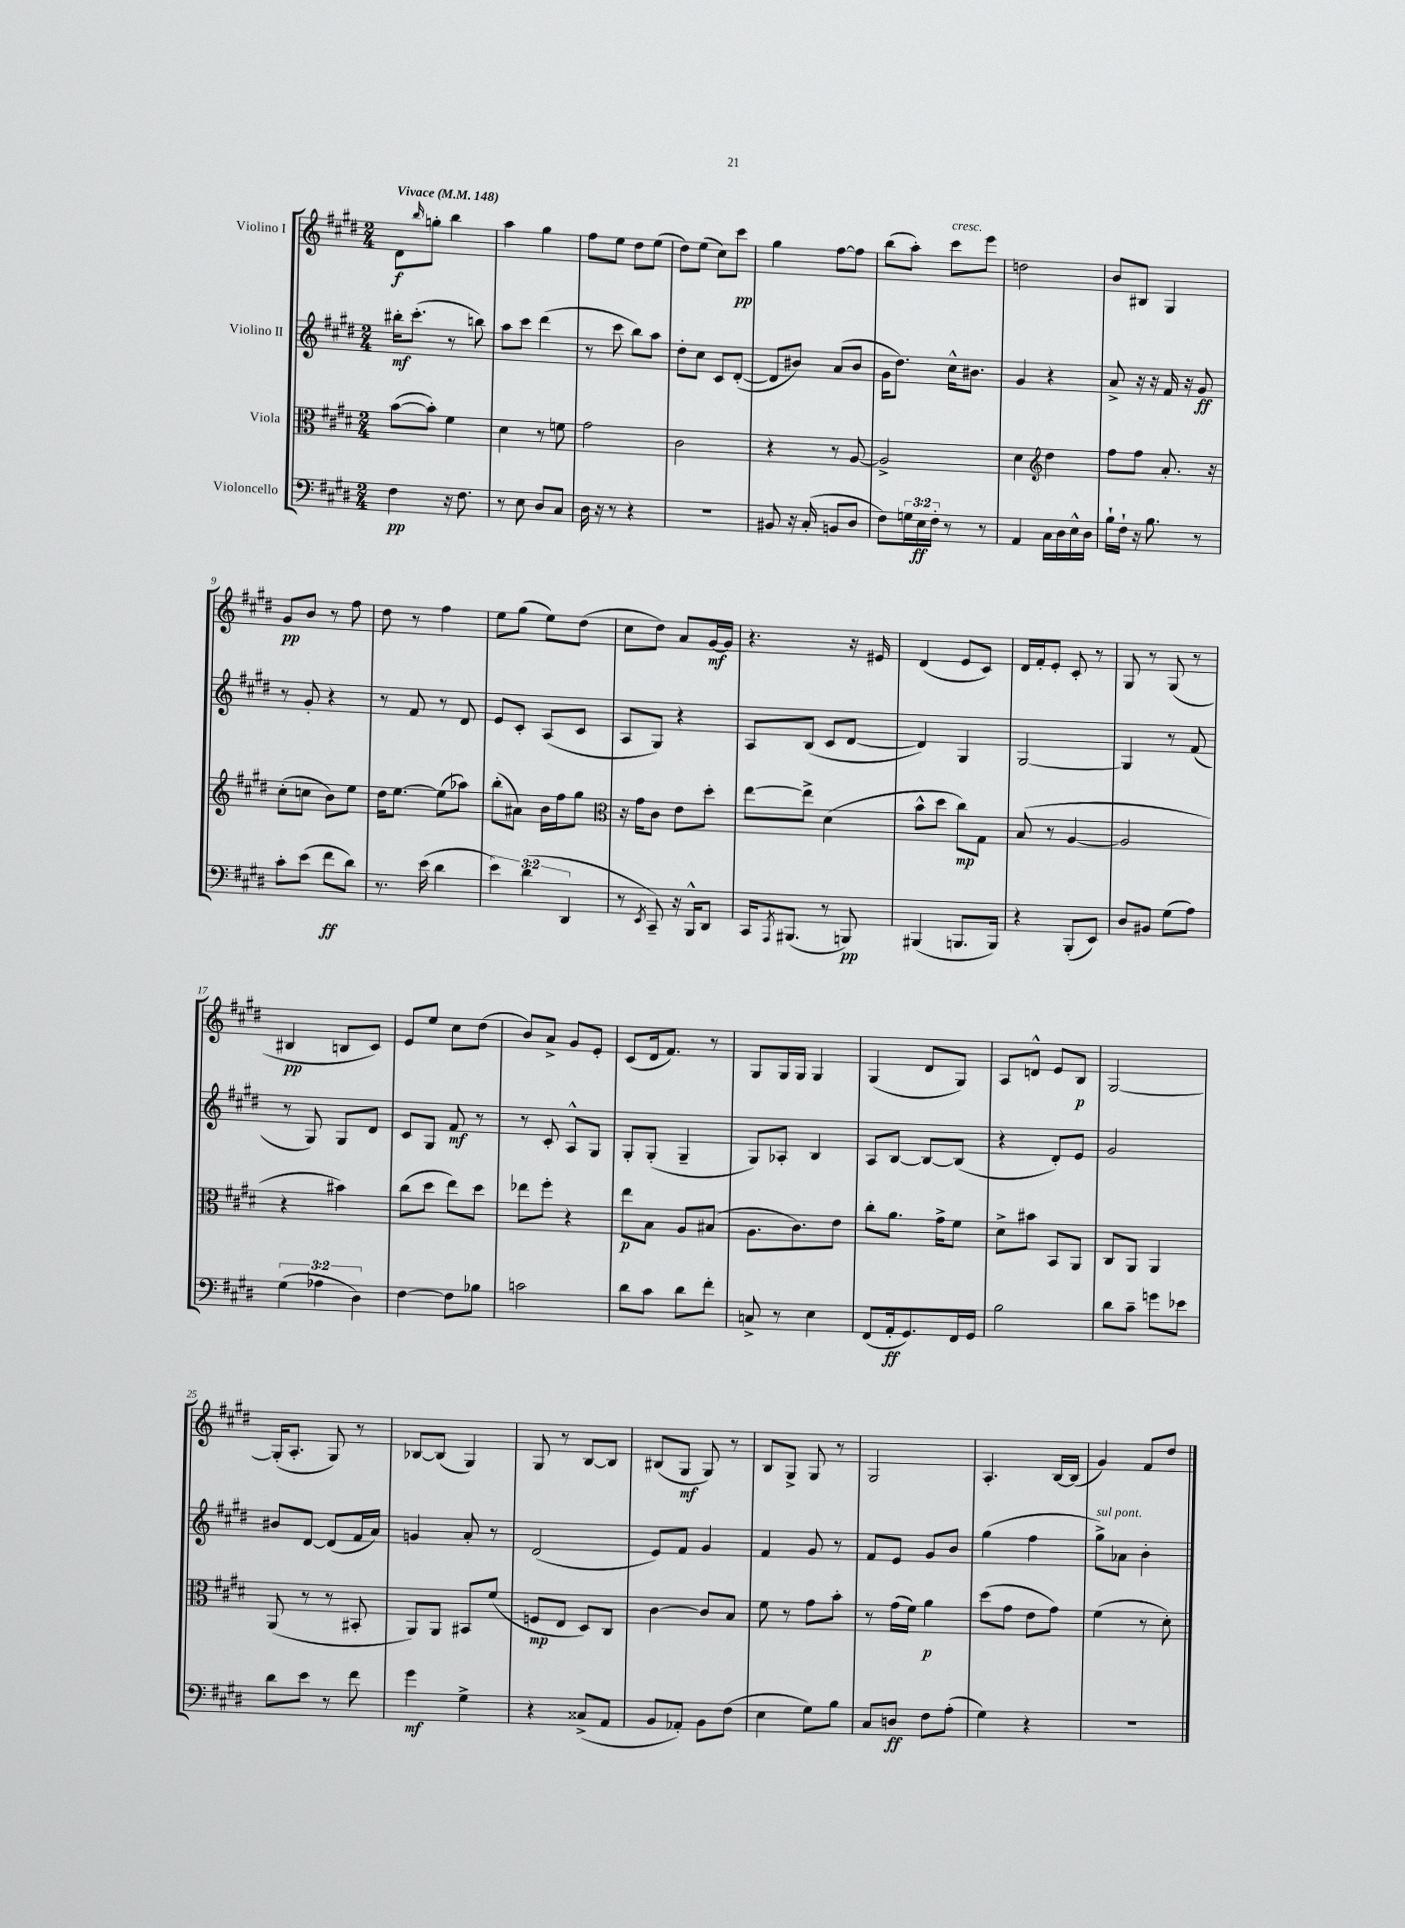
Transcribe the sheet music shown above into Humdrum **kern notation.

**kern	**dynam	**kern	**dynam	**kern	**dynam	**kern	**dynam
*part4	*part4	*part3	*part3	*part2	*part2	*part1	*part1
*staff4	*staff4	*staff3	*staff3	*staff2	*staff2	*staff1	*staff1
*I"Violoncello	*	*I"Viola	*	*I"Violino II	*	*I"Violino I	*
*clefF4	*	*clefC3	*	*clefG2	*	*clefG2	*
*k[f#c#g#d#]	*	*k[f#c#g#d#]	*	*k[f#c#g#d#]	*	*k[f#c#g#d#]	*
*M2/4	*	*M2/4	*	*M2/4	*	*M2/4	*
*MM148	*	*MM148	*	*MM148	*	*MM148	*
=1	=1	=1	=1	=1	=1	=1	=1
!	!	!	!	!	!	!LO:TX:a:B:t=Vivace	!
4F#\	pp	([8b\L	.	16bb#X'\KL	mf	8d#\L	f
.	.	.	.	(8.ccc#'\J	.	.	.
.	.	.	.	.	.	16qqbb/	.
.	.	8b'\J])	.	.	.	8ggn'\J	.
16r	.	4f#\	.	8r	.	4bb\	.
8.F#\	.	.	.	.	.	.	.
.	.	.	.	8bbn\)	.	.	.
=2	=2	=2	=2	=2	=2	=2	=2
8r	.	4d#\	.	8aa\L	.	4aa\	.
8E\	.	.	.	8ccc#\J	.	.	.
8D#/L	.	8r	.	(4ddd#\	.	4gg#\	.
8C#/J	.	8fn\	.	.	.	.	.
=3	=3	=3	=3	=3	=3	=3	=3
16D#\	.	2g#\	.	8r	.	8ff#\L	.
16r	.	.	.	.	.	.	.
8r	.	.	.	8ccc#\	.	8ee\J	.
4r	.	.	.	8bb\L)	.	8dd#\L	.
.	.	.	.	8aa\J	.	(8ee\J	.
=4	=4	=4	=4	=4	=4	=4	=4
2r	.	2c#\	.	8dd#'\L	.	8dd#\L)	.
.	.	.	.	8cc#\J	.	(8ee\J	.
.	.	.	.	8c#/L	.	8cc#\L)	.
.	.	.	.	([8d#'/J	.	8ccc#\J	pp
=5	=5	=5	=5	=5	=5	=5	=5
8BB#X/	.	4r	.	8d#/L]	.	4gg#\	.
16r	.	.	.	8b#X/J)	.	.	.
(16C#'/	.	.	.	.	.	.	.
8BBn/L	.	8r	.	(8a/L	.	[8ff#\L	.
8D#/J	.	[8A/	.	8b#/J	.	8ff#\J]	.
=6	=6	=6	=6	=6	=6	=6	=6
8F#\L)	.	2A^/]	.	16g#\KL	.	(8bb\L	.
.	.	.	.	8.dd#\J)	.	.	.
24Gn\L	.	.	.	.	.	8aa'\J)	.
24E\	ff	.	.	.	.	.	.
24F#'\JJ	.	.	.	.	.	.	.
!	!	!	!	!	!	!LO:TX:a:i:t=cresc.	!
8r	.	.	.	16cc#^^\KL	.	8ccc#\L	.
.	.	.	.	8.b#X\J	.	.	.
8r	.	.	.	.	.	8eee\J	.
=7	=7	=7	=7	=7	=7	=7	=7
4AA/	.	4d#\	.	4g#/	.	2ddn\	.
*	*	*clefG2	*	*	*	*	*
16C#\LL	.	4dd#\	.	4r	.	.	.
16D#\	.	.	.	.	.	.	.
16E^^\	.	.	.	.	.	.	.
16D#\JJ	.	.	.	.	.	.	.
=8	=8	=8	=8	=8	=8	=8	=8
16B`\LL	.	8ff#\L	.	8a^/	.	8b/L	.
16F#`\JJ	.	.	.	.	.	.	.
16r	.	8ff#\J	.	16r	.	8B#X/J	.
8.B\	.	.	.	16r	.	.	.
.	.	8.a'/	.	16f#/	.	4G#/	.
.	.	.	.	16r	.	.	.
8r	.	.	.	8g#/	ff	.	.
.	.	16r	.	.	.	.	.
!!LO:LB:g=z
=9	=9	=9	=9	=9	=9	=9	=9
8c#'\L	.	(8cc#'\L	.	8r	.	8g#/L	pp
(8e\J	.	8ccn\J	.	8g#'/	.	8b/J	.
8f#\L	ff	8b\L)	.	4r	.	8r	.
8d#\J)	.	8ee\J	.	.	.	8ff#\	.
=10	=10	=10	=10	=10	=10	=10	=10
8.r	.	16dd#\KL	.	8r	.	8dd#\	.
.	.	[8.ee\J	.	.	.	.	.
.	.	.	.	8f#/	.	8r	.
(16e\	.	.	.	.	.	.	.
4d#\	.	(8ee\L]	.	8r	.	4ff#\	.
.	.	8aa-X\J)	.	8d#/	.	.	.
=11	=11	=11	=11	=11	=11	=11	=11
6e\)	.	(8bb'\L	.	8e/L	.	8ee\L	.
.	.	8a#X\J)	.	8c#'/J	.	(8gg#\J	.
(6d#\	.	.	.	.	.	.	.
.	.	16b\LL	.	(8A/L	.	8ee\L)	.
.	.	16ff#\J	.	.	.	.	.
6DD#/	.	.	.	.	.	.	.
.	.	8gg#\J	.	8c#/J	.	(8dd#\J	.
=12	=12	=12	=12	=12	=12	=12	=12
*	*	*clefC3	*	*	*	*	*
8r	.	16r	.	8A/L	.	8cc#\L	.
.	.	16g#\KL	.	.	.	.	.
8qEE/	.	.	.	.	.	.	.
8CC#~/)	.	8c#\J	.	8G#/J)	.	8dd#\J)	.
16r	.	8e\L	.	4r	.	8a/L	.
16BBB^^/KL	.	.	.	.	.	.	.
8DD#/J	.	8dd#'\J	.	.	.	[16g#/L	mf
.	.	.	.	.	.	16g#/JJ]	.
=13	=13	=13	=13	=13	=13	=13	=13
16CC#/KL	.	[8ee\L	.	8A/L	.	4.r	.
8qAAA/	.	.	.	.	.	.	.
(8.BBB#X/J	.	.	.	.	.	.	.
.	.	8ee^\J]	.	(8B/J	.	.	.
8r	.	(4d#\	.	8c#/L	.	.	.
8BBBn/)	pp	.	.	[8d#/J	.	16r	.
.	.	.	.	.	.	16e#X/	.
=14	=14	=14	=14	=14	=14	=14	=14
(4BBB#X/	.	8b^^\L	.	4d#/])	.	(4d#/	.
.	.	8dd#\J	.	.	.	.	.
8.BBBn/L	.	8cc#\L)	mp	4G#/	.	8e/L	.
.	.	8G#\J	.	.	.	8c#/J)	.
16BBB/Jk)	.	.	.	.	.	.	.
=15	=15	=15	=15	=15	=15	=15	=15
4r	.	(8B/	.	[2G#/	.	16d#/LL	.
.	.	.	.	.	.	16f#'/J	.
.	.	8r	.	.	.	8e'/J	.
(8BBB'/L	.	[4A/	.	.	.	8c#'/	.
8EE/J)	.	.	.	.	.	8r	.
=16	=16	=16	=16	=16	=16	=16	=16
8D#/L	.	2A/]	.	4G#/]	.	8G#/	.
8BB#X/J	.	.	.	.	.	8r	.
(8G#\L	.	.	.	8r	.	(8G#/	.
8A\J)	.	.	.	(8f#/	.	8r	.
!!LO:LB:g=z
=17	=17	=17	=17	=17	=17	=17	=17
(6G#\	.	4r	.	8r	.	4B#X/	pp
.	.	.	.	8G#/)	.	.	.
6A-X\	.	.	.	.	.	.	.
.	.	4b#X\)	.	8G#/L	.	8Bn/L	.
6D#\)	.	.	.	.	.	.	.
.	.	.	.	8d#/J	.	8c#/J)	.
=18	=18	=18	=18	=18	=18	=18	=18
[4F#\	.	(8cc#\L	.	8c#/L	.	8e/L	.
.	.	8dd#\J	.	8G#/J	.	8ee/J	.
8F#\L]	.	8ee\L)	.	8f#/	mf	8cc#\L	.
8B-X\J	.	8dd#\J	.	8r	.	(8dd#\J	.
=19	=19	=19	=19	=19	=19	=19	=19
2cn\	.	8ee-X\L	.	8r	.	8b/L)	.
.	.	8ff#'\J	.	8c#'/	.	8a^/J	.
.	.	4r	.	8A^^/L	.	8g#/L	.
.	.	.	.	8G#/J	.	8e'/J	.
=20	=20	=20	=20	=20	=20	=20	=20
8d#\L	.	8ee\L	p	8G#'/L	.	(8c#/L	.
8c#\J	.	8B\J	.	(8G#'/J	.	16d#/k	.
.	.	.	.	.	.	8.f#/J)	.
8d#\L	.	8A/L	.	4G#~/	.	.	.
8f#'\J	.	(8B#X/J	.	.	.	8r	.
=21	=21	=21	=21	=21	=21	=21	=21
8Cn^/	.	8.A\L	.	8G#/L)	.	8G#/L	.
8r	.	.	.	8A-X'/J	.	16G#/L	.
.	.	8.c#\)	.	.	.	16G#/JJ	.
4E\	.	.	.	4B/	.	4G#/	.
.	.	8e\J	.	.	.	.	.
=22	=22	=22	=22	=22	=22	=22	=22
(8FF#/L	.	8cc#'\L	.	8A/L	.	(4G#/	.
16AA'/k	ff	8.a\J	.	[8B/J	.	.	.
8.GG#/)	.	.	.	.	.	.	.
.	.	.	.	8B/L_	.	8d#/L	.
.	.	16g#^\KL	.	.	.	.	.
16FF#/L	.	8f#\J	.	(8B/J]	.	8G#/J)	.
16GG#/JJ	.	.	.	.	.	.	.
=23	=23	=23	=23	=23	=23	=23	=23
2B\	.	8d#^\L	.	4r	.	8A/L	.
.	.	8b#X\J	.	.	.	8dn^^/J	.
.	.	8BB/L	.	8d#'/L)	.	8e/L	.
.	.	8AA/J	.	8e/J	.	8B/J	p
=24	=24	=24	=24	=24	=24	=24	=24
8d#\L	.	8C#/L	.	2g#/	.	[2G#/	.
8c#~\J	.	8AA/J	.	.	.	.	.
8gn\L	.	4AA/	.	.	.	.	.
8e-X\J	.	.	.	.	.	.	.
!!LO:LB:g=z
=25	=25	=25	=25	=25	=25	=25	=25
8d#\L	.	(8AA/	.	8b#X/L	.	(16G#'/KL]	.
.	.	.	.	.	.	8.A'/J	.
8e\J	.	8r	.	[8d#/J	.	.	.
8r	.	8r	.	(8d#/L]	.	8G#/)	.
8f#\	.	8BB#X'/	.	16f#/L	.	8r	.
.	.	.	.	16a/JJ)	.	.	.
=26	=26	=26	=26	=26	=26	=26	=26
4g#\	mf	8AA/L)	.	4gn/	.	[8B-X/L	.
.	.	8AA/J	.	.	.	(8B-/J]	.
4G#^\	.	8BB#X/L	.	8a'/	.	4G#/)	.
.	.	(8f#/J	.	8r	.	.	.
=27	=27	=27	=27	=27	=27	=27	=27
4r	.	8Fn/L	mp	(2d#/	.	8G#/	.
.	.	8E/J	.	.	.	8r	.
(8C##X^/L	.	8D#/L)	.	.	.	[8B/L	.
8AA/J	.	8C#/J	.	.	.	8B/J]	.
=28	=28	=28	=28	=28	=28	=28	=28
8BB/L	.	[4c#\	.	8e/L)	.	(8B#X/L	.
8AA-X'/J)	.	.	.	8f#/J	.	8G#/J	mf
8BB\L	.	8c#/L]	.	4g#/	.	8G#/)	.
(8F#\J	.	8B/J	.	.	.	8r	.
=29	=29	=29	=29	=29	=29	=29	=29
4E\	.	8f#\	.	4f#/	.	8B/L	.
.	.	8r	.	.	.	8G#^/J	.
8G#\L)	.	8g#\L	.	8g#/	.	8G#/	.
8B\J	.	8b'\J	.	8r	.	8r	.
=30	=30	=30	=30	=30	=30	=30	=30
8C#/L	.	8r	.	8f#/L	.	2G#/	.
8Dn/J	ff	(16g#\LL	.	8e/J	.	.	.
.	.	16f#\JJ)	.	.	.	.	.
8F#\L	.	4a\	p	8g#/L	.	.	.
(8A'\J	.	.	.	8b/J	.	.	.
=31	=31	=31	=31	=31	=31	=31	=31
4G#\)	.	(8dd#\L	.	(4gg#\	.	4.A'/	.
.	.	8g#\J	.	.	.	.	.
4r	.	8e\L	.	4ff#\	.	.	.
.	.	8g#\J)	.	.	.	[16B/LL	.
.	.	.	.	.	.	(16B/JJ]	.
=32	=32	=32	=32	=32	=32	=32	=32
!	!	!	!	!LO:TX:a:i:t=sul pont.	!	!	!
2r	.	(4f#\	.	8gg#^\L)	.	4g#/)	.
.	.	.	.	8a-X\J	.	.	.
.	.	8r	.	4b'\	.	8f#/L	.
.	.	8d#'\)	.	.	.	8dd#/J	.
==	==	==	==	==	==	==	==
*-	*-	*-	*-	*-	*-	*-	*-
